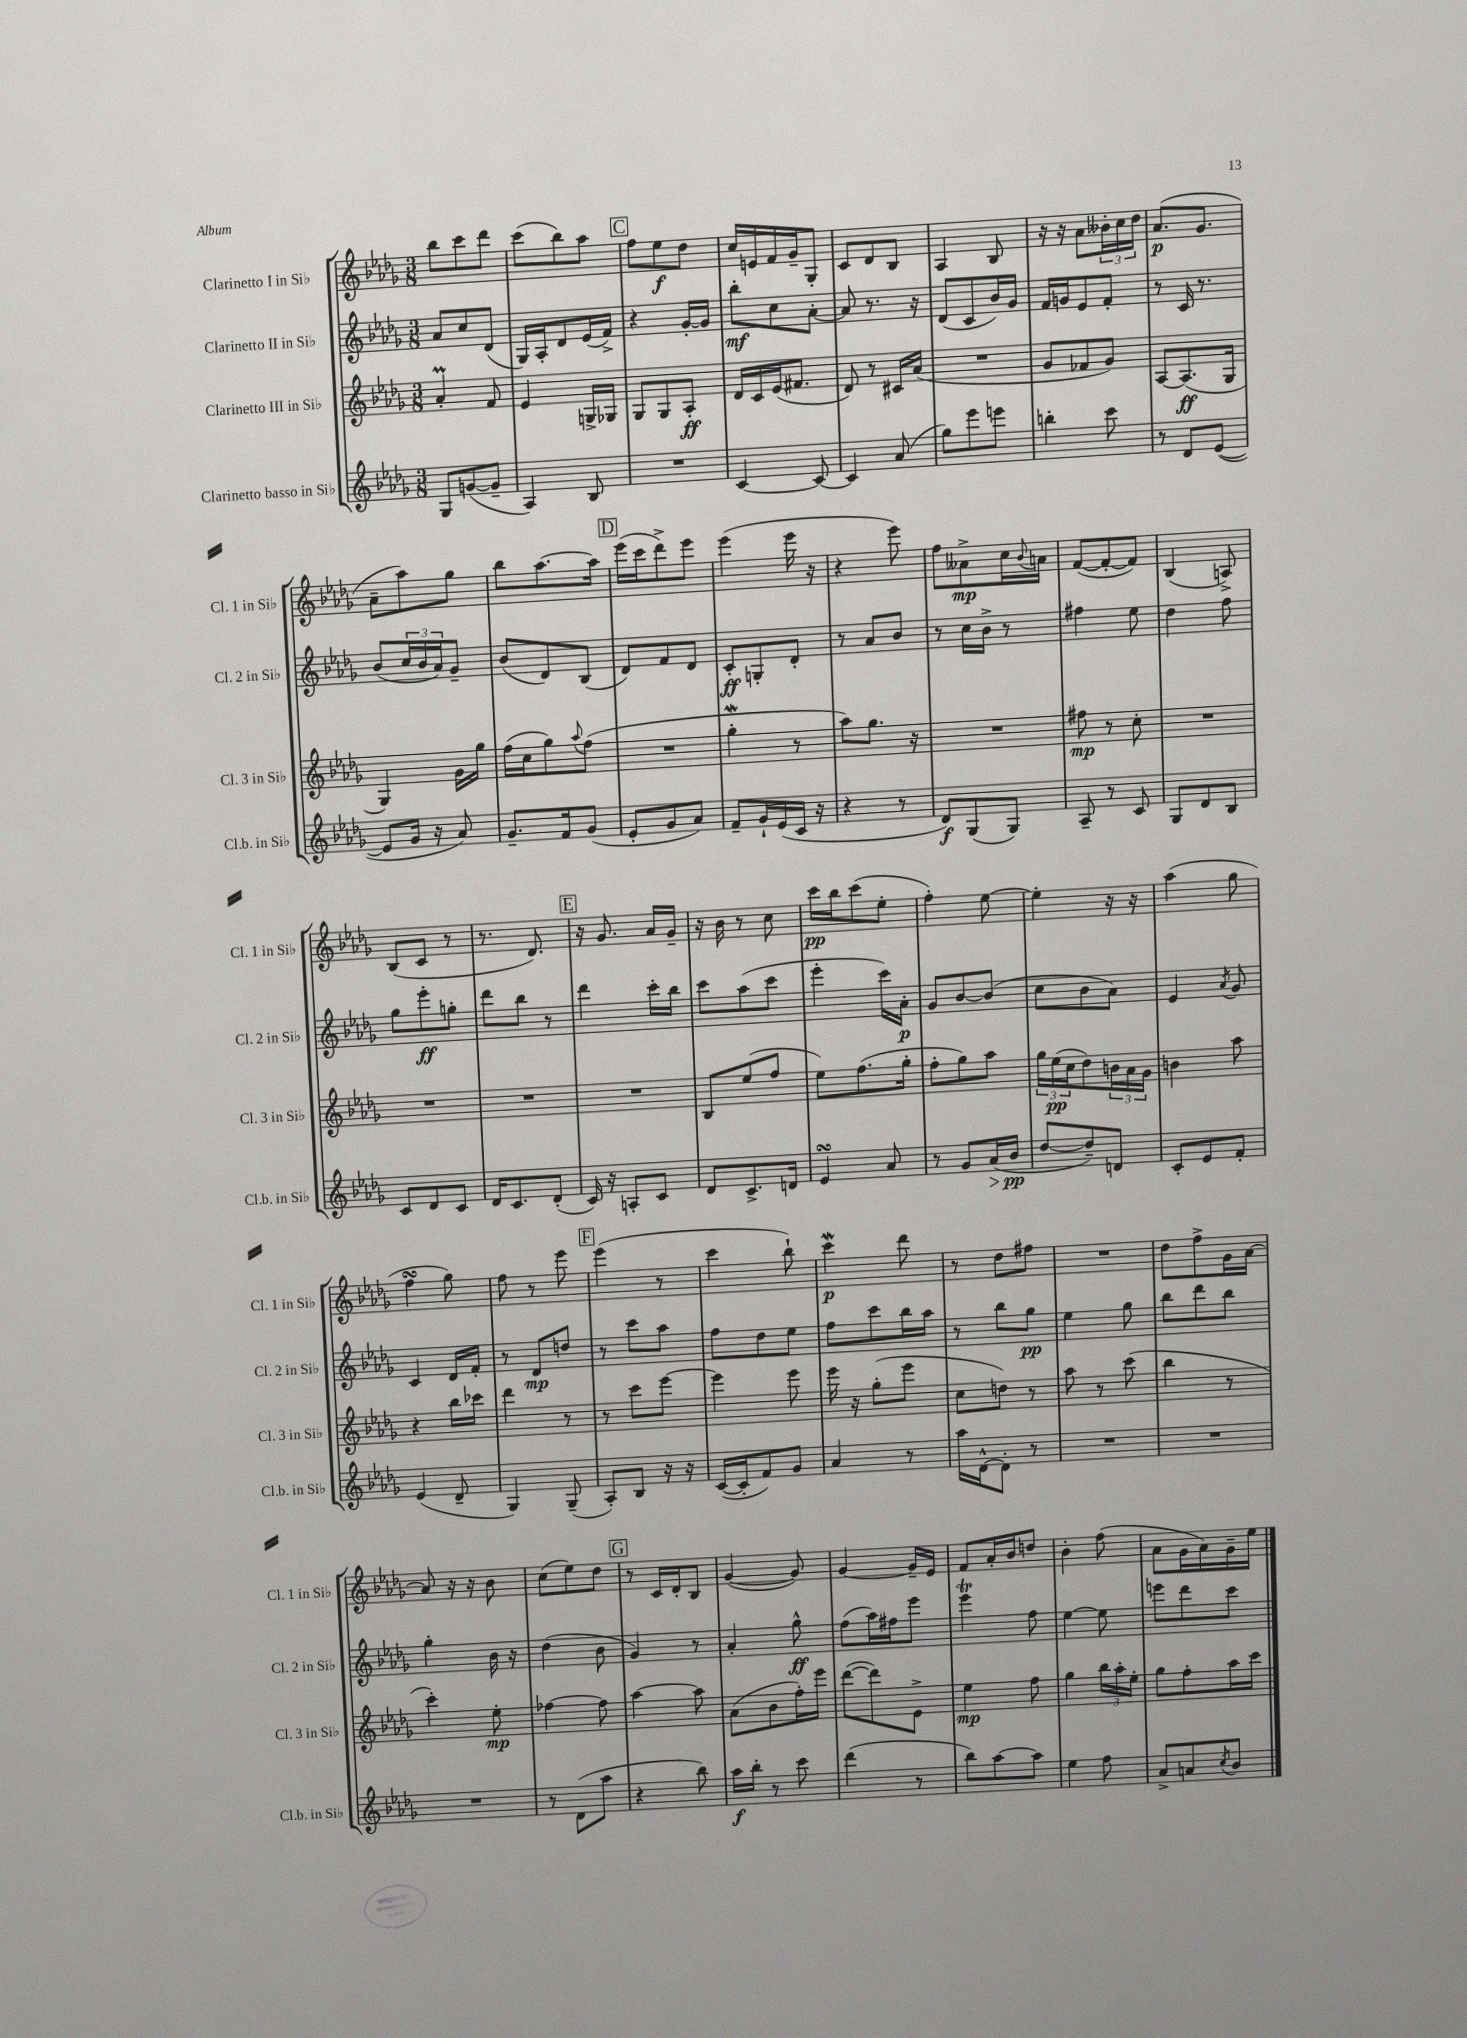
<<
\new StaffGroup <<
\new Staff = "s0" \with { instrumentName = "Clarinetto I in Sib" shortInstrumentName = "Cl. 1 in Sib" } {
    \clef treble \key des \major \numericTimeSignature \time 3/8
    bes''8 c'''8 des'''8 |
    c'''8( bes''8) aes''8 |
    \mark \markup { \box "C" } f''8 ees''8\f des''8 |
    c''16 e'16 f'16 ges'16-- ges8-. |
    c'8 des'8 bes8 |
    aes4 bes8 |
    r16 r16 aes'8 \tuplet 3/2 { beses'16-. c''16 des''16 } |
    aes'8.\p( ges'8. |
    aes'8-- aes''8) ges''8 |
    bes''8 aes''8.~ aes''16 |
    \mark \markup { \box "D" } ees'''16( c'''16 des'''8->) ees'''8 |
    ees'''4( ees'''16 r16 |
    r4 ees'''8) |
    f''8 aeses'8->\mp c''16 \appoggiatura { bes'8 } a'16 |
    f'8~( f'8~-. f'8) |
    bes4( a8->) |
    bes8( c'8 r8 |
    r8. des'8.) |
    \mark \markup { \box "E" } r16 ges'8. aes'16 ges'16-- |
    r16 bes'16 r8 c''8 |
    c'''16\pp bes''16 c'''8( ees''8-. |
    f''4-.) ees''8~ |
    ees''4-. r16 r16 |
    aes''4( ges''8 |
    f''4\turn ges''8) |
    f''8 r8 ees'''8 |
    \mark \markup { \box "F" } ees'''4( r8 |
    c'''4 bes''8-!) |
    c'''4\mordent\p des'''8 |
    r8 des''8 fis''8 |
    R4. |
    des''8 f''8-> ges'16 aes'16~ |
    aes'8 r16 r16 bes'8 |
    c''8( ees''8) des''8 |
    \mark \markup { \box "G" } r8 c'16 des'16-. bes8 |
    ges'4~( ges'8) |
    ges'4~ ges'16-- ees'16 |
    f'8 aes'16-. bes'16 d''8 |
    bes'4-. f''8( |
    aes'8 ges'16 aes'16) ges'16-- ees''16 \bar "|." |
}
\new Staff = "s1" \with { instrumentName = "Clarinetto II in Sib" shortInstrumentName = "Cl. 2 in Sib" } {
    \clef treble \key des \major \numericTimeSignature \time 3/8
    aes'8 c''8 des'8( |
    ges16) aes16-. des'8 ees'16( f'16->) |
    \mark \markup { \box "C" } r4 ges'16~-. ges'16 |
    bes''8-.\mf c''8 aes'8~-. |
    aes'8 r8. r16 |
    des'8( c'8 bes'16) ges'16 |
    f'16 g'16 ees'8 f'8-. |
    r8 c'16 r8. |
    bes'8( \tuplet 3/2 { c''16 bes'16 aes'16) } ges'8-- |
    bes'8( des'8) bes8( |
    \mark \markup { \box "D" } des'8) f'8 des'8 |
    c'8-.\ff g8-. des'8-. |
    r8 aes'8 bes'8 |
    r8 c''16 bes'16-> r8 |
    fis''4 ees''8 |
    des''4 f''8 |
    ges''8 ees'''8-.\ff g''8-. |
    des'''8 bes''8 r8 |
    \mark \markup { \box "E" } des'''4 c'''16-. bes''16 |
    c'''8 aes''8( c'''8 |
    ees'''4-. c'''16) aes'16-.\p |
    ges'8 bes'8~ bes'8( |
    c''8 bes'8 aes'8) |
    ees'4 \acciaccatura { aes'8 } ges'8 |
    c'4 des'16 f'16-. |
    r8 des'8\mp d''8 |
    \mark \markup { \box "F" } r8 c'''8 aes''8 |
    f''8 des''8 ees''8 |
    f''8 c'''8 bes''16 aes''16 |
    r8 bes''8 ges''8\pp |
    ees''4 ges''8 |
    bes''8 des'''8 bes''8 |
    ges''4-. bes'16 r16 |
    des''4( bes'8 |
    \mark \markup { \box "G" } ges'4) r8 |
    aes'4-. ges''8-^\ff |
    f''8( aes''16) fis''16 ees'''8 |
    ees'''4\trill f''8 |
    ees''4~ ees''8 |
    e'''8 des'''8 c'''8 \bar "|." |
}
\new Staff = "s2" \with { instrumentName = "Clarinetto III in Sib" shortInstrumentName = "Cl. 3 in Sib" } {
    \clef treble \key des \major \numericTimeSignature \time 3/8
    aes'4-.\prall f'8 |
    ees'4 g16-> ges16 |
    \mark \markup { \box "C" } ges8 ges8 aes8-.\ff |
    des'16 c'16 ees'16( fis'8. |
    des'8) r8 cis'16 aes'16( |
    R4. |
    ges'8 fes'8 ges'8) |
    aes8~ aes8.\ff( ges16 |
    ges4) ges'16 ges''16 |
    f''16( c''16 ges''8) \appoggiatura { aes''8 } f''8( |
    \mark \markup { \box "D" } R4. |
    ges''4-.\mordent r8 |
    aes''8) ges''8. r16 |
    R4. |
    fis''8\mp r8 c''8-. |
    R4. |
    R4. |
    R4. |
    \mark \markup { \box "E" } R4. |
    bes8 ees''8( f''8 |
    ees''8) f''8.( ges''16-. |
    f''8-. ges''8) aes''8 |
    \tuplet 3/2 { ges''16 ees''16\pp( c''16 } des''8) \tuplet 3/2 { b'16 aes'16 ges'16 } |
    b'4 aes''8 |
    r4 bes''16 ces'''16 |
    des'''4 r8 |
    \mark \markup { \box "F" } r8 c'''8 ees'''8~ |
    ees'''4 ees'''8 |
    ees'''16 r16 ges''8-.( ees'''8 |
    c''8 d''8) r8 |
    aes''8 r8 c'''8( |
    bes''4 r8 |
    c'''4-.) ees''8-.\mp |
    fes''4~ fes''8 |
    \mark \markup { \box "G" } aes''4~ aes''8 |
    aes'8( bes'8 f''16-.) ees'''16 |
    des'''8~( des'''8) ees'8-> |
    ees''4\mp f''8 |
    ges''4 \tuplet 3/2 { bes''16 aes''16-. ees''16-. } |
    ges''8 f''8-. aes''16 c'''16 \bar "|." |
}
\new Staff = "s3" \with { instrumentName = "Clarinetto basso in Sib" shortInstrumentName = "Cl.b. in Sib" } {
    \clef treble \key des \major \numericTimeSignature \time 3/8
    ges8 g'8~( g'8-- |
    aes4) bes8 |
    \mark \markup { \box "C" } R4. |
    c'4~ c'8~ |
    c'4 aes'8( |
    ges''8) ees'''8 e'''8 |
    b''4-. c'''8 |
    r8 des'8 ees'8~( |
    ees'8 ges'16 r16 aes'8) |
    ges'8.-- f'16 ges'8( |
    \mark \markup { \box "D" } ees'8-. ges'8 aes'8) |
    f'8-- ges'16-! ees'16( c'16 r16 |
    r4 r8 |
    des'8\f) ges8( ges8) |
    aes8-- r8 c'8 |
    ges8 des'8 bes8 |
    c'8 des'8 c'8 |
    des'16 c'8. des'8-.( |
    \mark \markup { \box "E" } c'16) r16 a8-. c'8 |
    des'8 c'8.-> d'16 |
    ees'4\turn aes'8 |
    r8 ges'8 aes'16\>( bes'16\pp\! |
    des''8~ des''8--) d'8 |
    c'8-. ees'8 f'8-. |
    ees'4( des'8-- |
    ges4) ges8--( |
    \mark \markup { \box "F" } aes8-.) bes8 r16 r16 |
    c'16~( c'16-. f'8) ges'8 |
    aes'4 r8 |
    aes''16 des'16~-^ des'8-. r8 |
    R4. |
    R4. |
    R4. |
    r8 des'8( aes''8 |
    \mark \markup { \box "G" } r4 bes''8) |
    aes''16\f bes''16-. r8 c'''8 |
    des'''4( r8 |
    bes''8) aes''8~ aes''8 |
    ees''4 f''8 |
    aes'8-> a'8 \acciaccatura { c''8 } bes'8 \bar "|." |
}
>>
>>
\layout { \context { \Score \remove "Bar_number_engraver" } }
